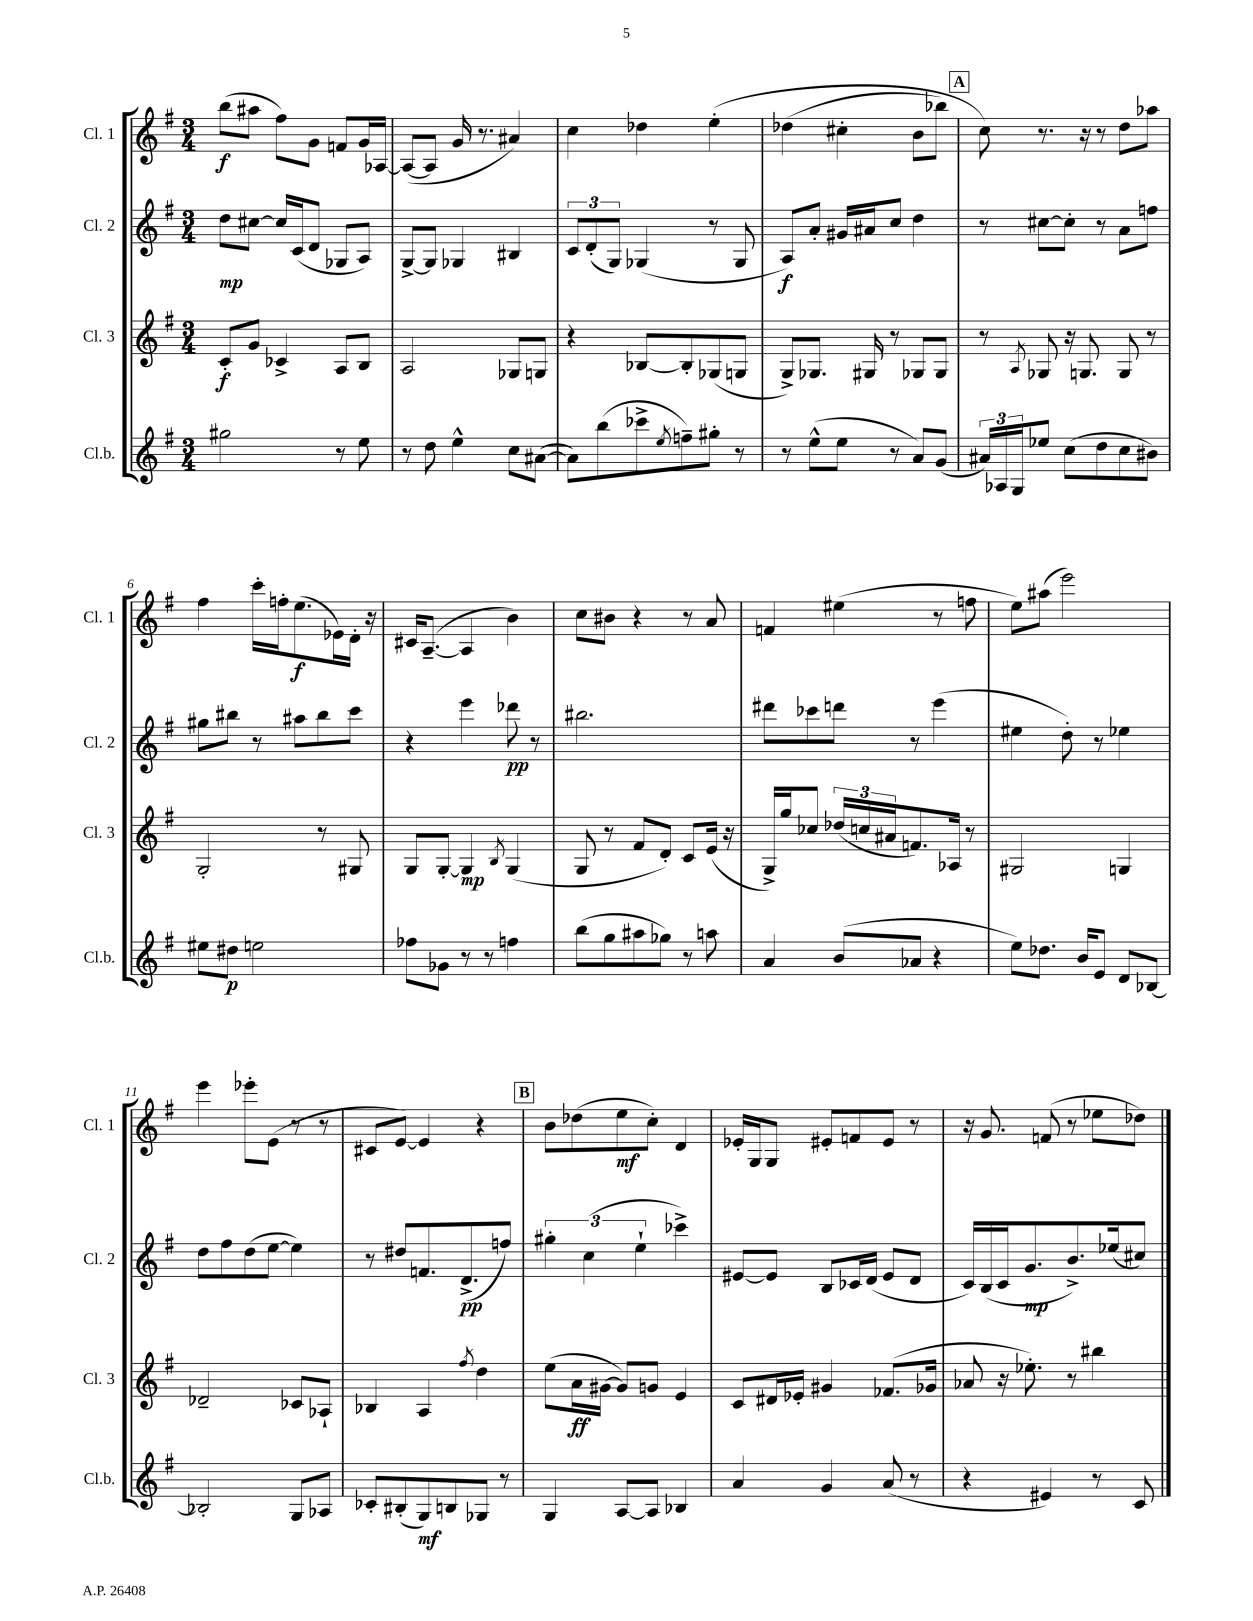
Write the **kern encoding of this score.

**kern	**kern	**kern	**kern
*staff4	*staff3	*staff2	*staff1
*clefG2	*clefG2	*clefG2	*clefG2
*k[f#]	*k[f#]	*k[f#]	*k[f#]
*M3/4	*M3/4	*M3/4	*M3/4
2gg#\	8c'/L	8dd\L	(8bb\L
.	8g/J	[8cc#\J	8aa#\J
.	4c-^/	16cc#/]LL	8ff#\L)
.	.	(16c/J	.
.	.	8d/J	8g\J
8r	8A/L	8G-/L	8f/L
8ee\	8B/J	8A/J)	16g/L
.	.	.	[16A-/JJ
=	=	=	=
8r	2A/	[8G^/L	(8A-/_L
8dd\	.	8G/]J	8A-/]J
4ee^^\	.	4G-/	16g/
.	.	.	8.r
8cc\L	8G-/L	4B#/	4a#/)
([8a#\J	8G/J	.	.
=	=	=	=
8a#\]L)	4r	12c/L	4cc\
.	.	(12d'/	.
(8bb\	.	.	.
.	.	12G/J)	.
8ccc-^\	[8B-/L	(4G-/	4dd-\
8qee/	.	.	.
8ff~\)	8B-'/]	.	.
8gg#'\J	(8G-/	8r	&(4ee'\
8r	8G/J	8G-/	.
=	=	=	=
8r	8G^/L)	8A/L)	(4dd-\
(8ee^^\L	8.G-/J	8a'/J	.
8ee\J	.	16g#/LL	4cc#'\
.	16G#/	16a#/J	.
8r	8r	8cc/J	.
8a/L)	8G-/L	4dd\	8b\L
(8g/J	8G-/J	.	8bb-\J)
=	=	=	=
24a#/LL)	8r	8r	8cc\&)
24A-/	.	.	.
24G/J	.	.	.
.	8qA/	.	.
8ee-/J	8G-/	[8cc#\L	8.r
(8cc\L	16r	8cc#'\]J	.
.	8.G/	.	16r
8dd\	.	8r	8r
8cc\	8G/	8a\L	8dd\L
8b#\J)	8r	8ff\J	8aa-\J
=	=	=	=
8ee#\L	2G'/	8gg#\L	4ff#\
8dd#\J	.	8bb#\J	.
2ee\	.	8r	16ccc'\LL
.	.	.	16ff'\J
.	.	8aa#\L	(8.ee\
.	8r	8bb#\	.
.	.	.	16e-\L)
.	8G#/	8ccc\J	16d'\JJ
.	.	.	16r
=	=	=	=
8ff-\L	8G/L	4r	16c#/LK
.	.	.	([8.A~/J
8g-\J	[8G'/J	.	.
8r	4G/]	4eee\	4A/]
8r	.	.	.
.	8qB/	.	.
4ff\	(4G/	8ddd-\	4b\)
.	.	8r	.
=	=	=	=
(8bb\L	8G/	2.bb#\	8cc\L
8gg\	8r	.	8b#\J
8aa#\	8f#/L	.	4r
8gg-\J)	8d'/J)	.	.
8r	8c/L	.	8r
8aa\	(16e/Jk	.	8a/
.	16r	.	.
=	=	=	=
4a/	16G^/LL)	8ddd#\L	4f/
.	16gg/J	.	.
.	8cc-/J	8ccc-\	.
(8b/L	(24dd-/LL	8ddd\J	(4ee#\
.	24cc/	.	.
.	24a#/J	.	.
8a-/J	8.f/)	8r	.
4r	.	(4eee\	8r
.	16A-/Jk	.	.
.	8r	.	8ff\
=	=	=	=
8ee\L)	2G#/	4ee#\	8ee\L)
8.dd-\J	.	.	(8aa#\J
.	.	8dd'\)	2eee\)
16b/LK	.	.	.
8e/J	.	8r	.
8d/L	4G/	4ee-\	.
[8B-/J	.	.	.
=	=	=	=
2B-'/]	2d-~/	8dd\L	4eee\
.	.	8ff#\	.
.	.	(8dd\	8eee-'\L
.	.	[8ee\J	(8e\J
8G/L	8c-/L	4ee\])	8r
8A-/J	8A-`/J	.	8r
=	=	=	=
8c-'/L	4B-/	8r	8c#/L
(8B#'/	.	8dd#/L	[8e/J)
8G/)	4A/	8.f/	4e/]
8B/	.	.	.
.	.	(8.d^/	.
.	8qff#/	.	.
8G-/J	4dd\	.	4r
8r	.	8ff/J)	.
=	=	=	=
4G/	(8ee\L	6gg#'\	8b\L
.	16a\L	.	(8dd-\
.	.	(6cc\	.
.	[16g#\JJ	.	.
[8A/L	8g#/]L)	.	8ee\
.	.	6ee`\	.
8A/]J	8g/J	.	8cc'\J)
4B-/	4e/	4ccc-^\)	4d/
=	=	=	=
4a/	8c/L	[8e#/L	16e-'/LL
.	.	.	16G/J
.	16d#/L	8e#/]J	8G/J
.	16e-'/JJ	.	.
4g/	4g#/	8B/L	8e#'/L
.	.	16c-/L	8f/
.	.	(16d/JJ	.
(8a/	(8.f-/L	8e#/L	8e#/J
8r	.	8d/J	8r
.	16g-/Jk	.	.
=	=	=	=
4r	8a-/	16c/LL)	16r
.	.	(16B/	8.g/
.	16r	16c/J	.
.	8.ee-'\)	8.g/	.
4e#/)	.	.	(8f/
.	8r	8.b^/)	8r
8r	4bb#\	.	8ee-\L
.	.	(16ee-/k	.
8c/	.	8cc#/J)	8dd-\J)
==	==	==	==
*-	*-	*-	*-
